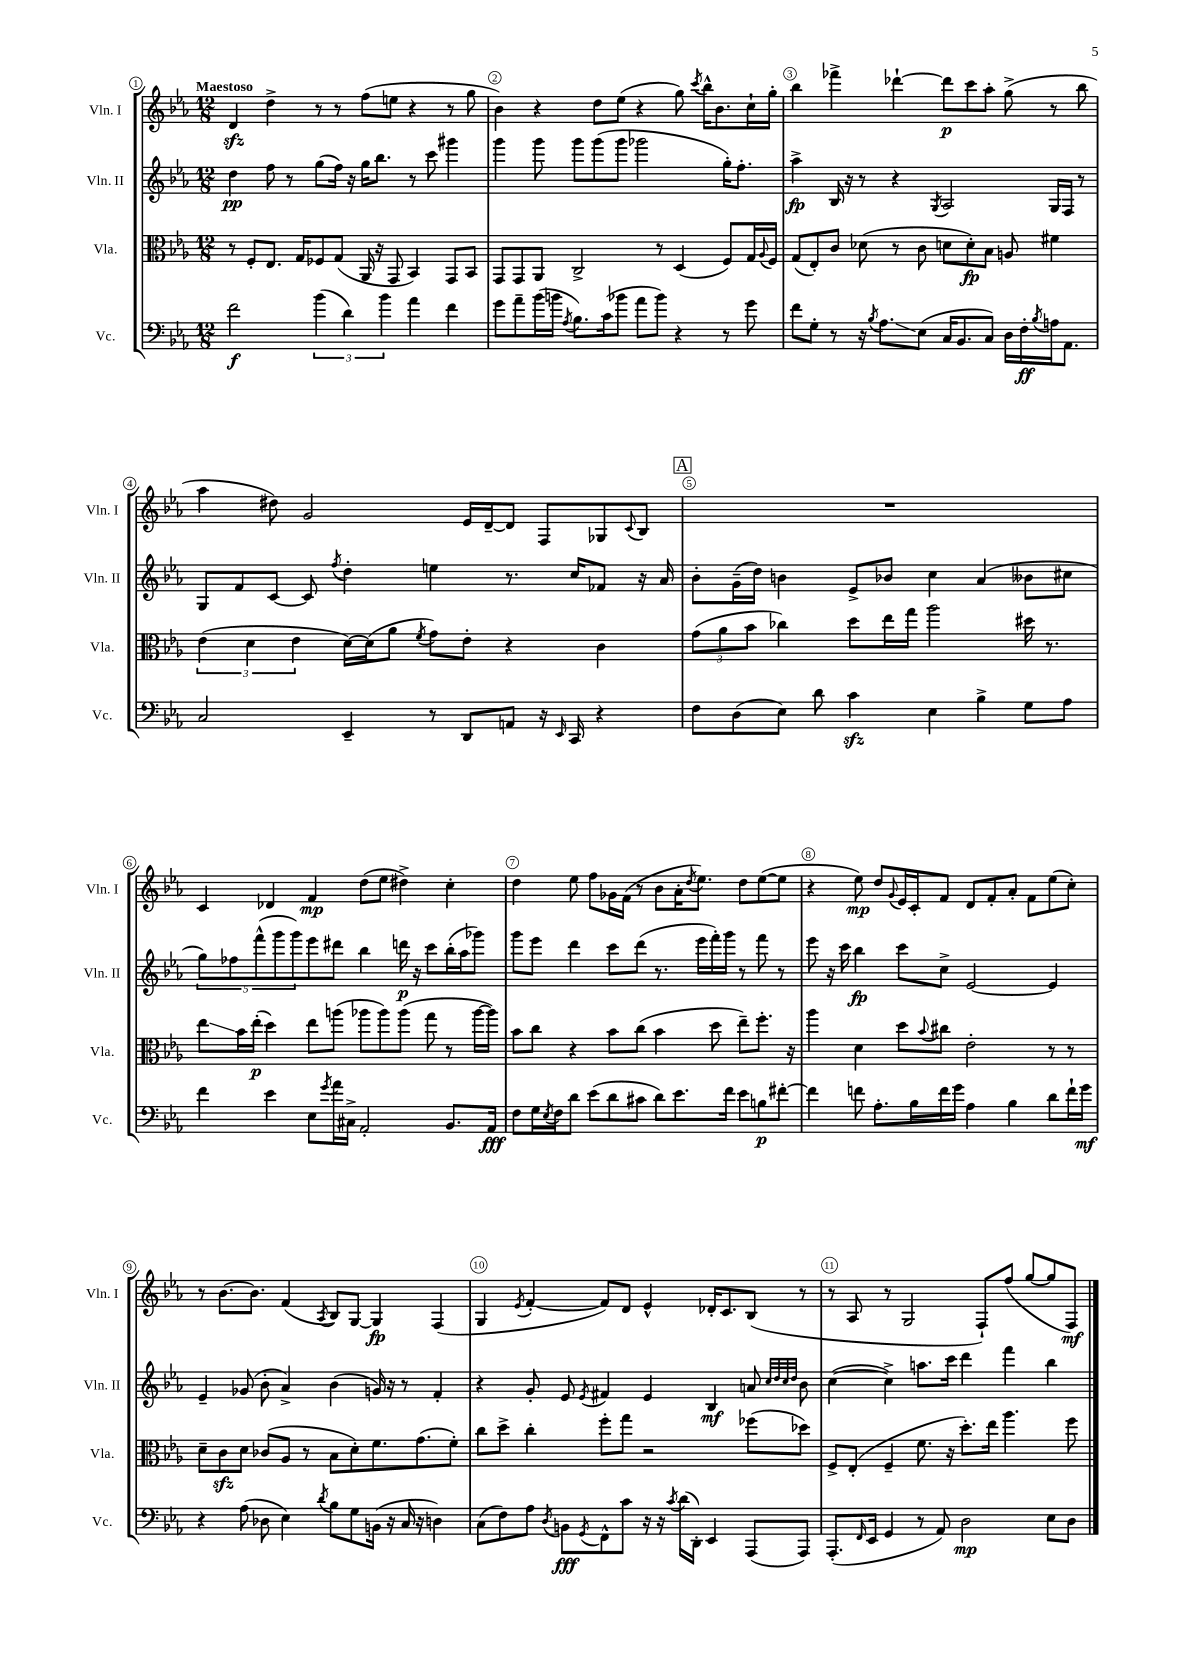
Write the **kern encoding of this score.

**kern	**kern	**kern	**kern
*staff4	*staff3	*staff2	*staff1
*clefF4	*clefC3	*clefG2	*clefG2
*k[b-e-a-]	*k[b-e-a-]	*k[b-e-a-]	*k[b-e-a-]
*M12/8	*M12/8	*M12/8	*M12/8
2f	8r	4dd	4d
.	8F'	.	.
.	8.E-	8ff	4dd^
.	.	8r	.
.	16G	.	.
(6b-	8F-	(8gg	8r
.	(8G	16ff)	8r
6d)	.	.	.
.	.	16r	.
.	16AA-	16gg	(8ff
.	16r	8.bb-	.
6b-	.	.	.
.	8GG	.	8ee
4a-	4BB-)	8r	4r
.	.	8ccc	.
4f	8GG	4ggg#	8r
.	8BB-	.	8gg
=	=	=	=
8g	8GG	4ggg	4b-)
8a-~	8GG	.	.
(16b-	8AA-	8ggg	4r
16b	.	.	.
8qA-	.	.	.
8.B-)	2C^	8ggg	.
.	.	(8ggg	8dd
(16c	.	.	.
8b-	.	8ggg	(8ee-
8a-	.	2ggg-	4r
8b-)	8r	.	.
4r	(4D	.	8gg)
.	.	.	8qccc
.	.	.	16bb-^^
.	.	.	8.b-
8r	8F)	16gg')	.
.	.	8.ff'	.
8g	16G	.	16cc`
.	8qqA-	.	.
.	16F	.	16gg'
=	=	=	=
8f	(8G	4aa-^	4bb-
8G'	8E-')	.	.
8r	8c	16B-	4fff-^
.	.	16r	.
16r	(8d-	8r	.
8qB-	.	.	.
8.A-	.	.	.
.	8r	4r	[4ddd-`
(8E-	8c	.	.
.	.	8qG	.
16C	8d	2A-	8ddd-]
8.BB-	.	.	.
.	8d')	.	8ccc
8C)	8B-	.	8aa-'
16D	8A	.	(8gg^
16F'	.	.	.
8qB-	.	.	.
16A	4f#	16G	8r
8.AA-	.	16F	.
.	.	8r	8bb-
=	=	=	=
2C	(6e-	8G	4aa-
.	.	8f	.
.	6d	.	.
.	.	[8c	8dd#)
.	6e-	.	.
.	.	8c]	2g
.	.	8qff	.
4EE-~	[16d)	4dd'	.
.	(16d]	.	.
.	8a-	.	.
.	8qf	.	.
8r	8g)	4ee	.
8DD	8e-'	.	16e-
.	.	.	[16d~
8AA	4r	8.r	8d]
16r	.	.	8F
16qqEE-	.	.	.
16CC	.	16cc	.
4r	4c	8f-	8G-
.	.	.	8qqc
.	.	16r	8B-
.	.	16a-	.
=	=	=	=
8F	(12g	8b-'	1.r
.	12a-	.	.
(8D	.	(16g~	.
.	12b-	.	.
.	.	16dd)	.
8E-)	4cc-)	4b	.
8d	.	.	.
4c	8dd	8e-^	.
.	16ee-	8b-	.
.	16gg	.	.
4E-	2aa-	4cc	.
4B-^	.	(4a-	.
8G	16dd#	8b--	.
.	8.r	.	.
8A-	.	8cc#	.
=	=	=	=
4f	8ee-	10gg)	4c
.	.	10ff-	.
.	16b-	.	.
.	(16ee-'	.	.
.	.	(10fff^^	.
4e-	4dd)	.	4d-
.	.	10ggg	.
.	.	10ggg)	.
8E-	8ee-	8eee-	4f
8qg	.	.	.
16a-	(8aa	8ddd#	.
16C#^	.	.	.
2AA-'	8aa-	4bb-	(8dd
.	8aa-)	.	8ee-
.	(8aa-	16ddd	4dd#^)
.	.	16r	.
.	8gg	8ccc	.
8.BB-	8r	(16bb-'	4cc'
.	.	16aa-	.
.	[16aa-	8ggg-)	.
16AA-	16aa-])	.	.
=	=	=	=
8F	8b-	8ggg	4dd
16G	8cc	8eee-	.
8qE-	.	.	.
16F	.	.	.
8d	4r	4ddd	8ee-
(8e-	.	.	8ff
8d	8b-	8ccc	16g-
.	.	.	(16f
8c#	(8cc	(8ddd	8r
8d)	4b-	8.r	8b-
8.e-	.	.	16a-'
.	.	.	8qdd
.	.	16eee-	8.ee-)
.	8dd	16fff')	.
16f	.	16ggg	.
8e-	8ee-~)	8r	8dd
8B	8.ff'	8fff	([8ee-
[8f#'	.	8r	8ee-]
.	16r	.	.
=	=	=	=
4f#]	4aa-	8eee-	4r
.	.	16r	.
.	.	16ccc	.
8f	4d	4bb-	8ee-)
8.A-'	.	.	8dd
.	.	.	8qqg
.	8dd	8ccc	16e-
16B-	.	.	16c'
.	8qqb-	.	.
16f	8cc#	8cc^	8f
16g	.	.	.
4A-	2e-'	[2e-	8d
.	.	.	8f'
4B-	.	.	8a-'
.	.	.	8f
8d	8r	4e-]	(8ee-
16f`	8r	.	8cc')
16g	.	.	.
=	=	=	=
4r	8d~	4e-~	8r
.	8c	.	[8.b-
(8A-	8d	(8g-	.
.	.	.	8.b-]
8D-	(8c-	8b-'	.
4E-)	8A-	4a-^)	(4f
.	8r	.	.
8qd	.	.	8qA-
8B-	8B-	(4b-	8B-)
8G	8d')	.	[8G
(16BB	8.f	16g)	4G]
16r	.	16r	.
16C	.	8r	.
16r	(8.g	.	.
4D)	.	4f'	(4F
.	8f')	.	.
=	=	=	=
(8C	8cc	4r	4G
8F)	8dd^	.	.
.	.	.	8qe-
8A-	4cc'	8g'	[4f'
8qD	.	.	.
8BB	.	8e-	.
8qGG	.	8qe-	.
8FF^^	8ff'	4f#	8f])
8c	8gg	.	8d
16r	2r	4e-	4e-^^
16r	.	.	.
8qc	.	.	.
(16d	.	.	.
16DD')	.	.	.
4EE-	.	4B-	16d-'
.	.	.	8.c
(8AAA-	(8ff-	8a	(8B-
.	.	32qqcc	.
.	.	32qqdd	.
.	.	32qqcc	.
.	.	32qqdd	.
8AAA-)	8dd-)	8b-	8r
=	=	=	=
(8.AAA-'	8F^	([4cc	8r
.	(8E-'	.	8A-
16qqFF	.	.	.
16EE-	.	.	.
4GG	4F~	4cc^])	8r
.	.	.	2G
8r	8.f	8.aa	.
8AA-)	.	.	.
.	16r	16ccc	.
2D	8.dd')	4ddd	.
.	.	.	8F`)
.	16ee-	.	.
.	4.aa-	4fff	(8ff
.	.	.	[8gg
8E-	.	4bb-	8gg]
8D	8ff	.	8F)
==	==	==	==
*-	*-	*-	*-
